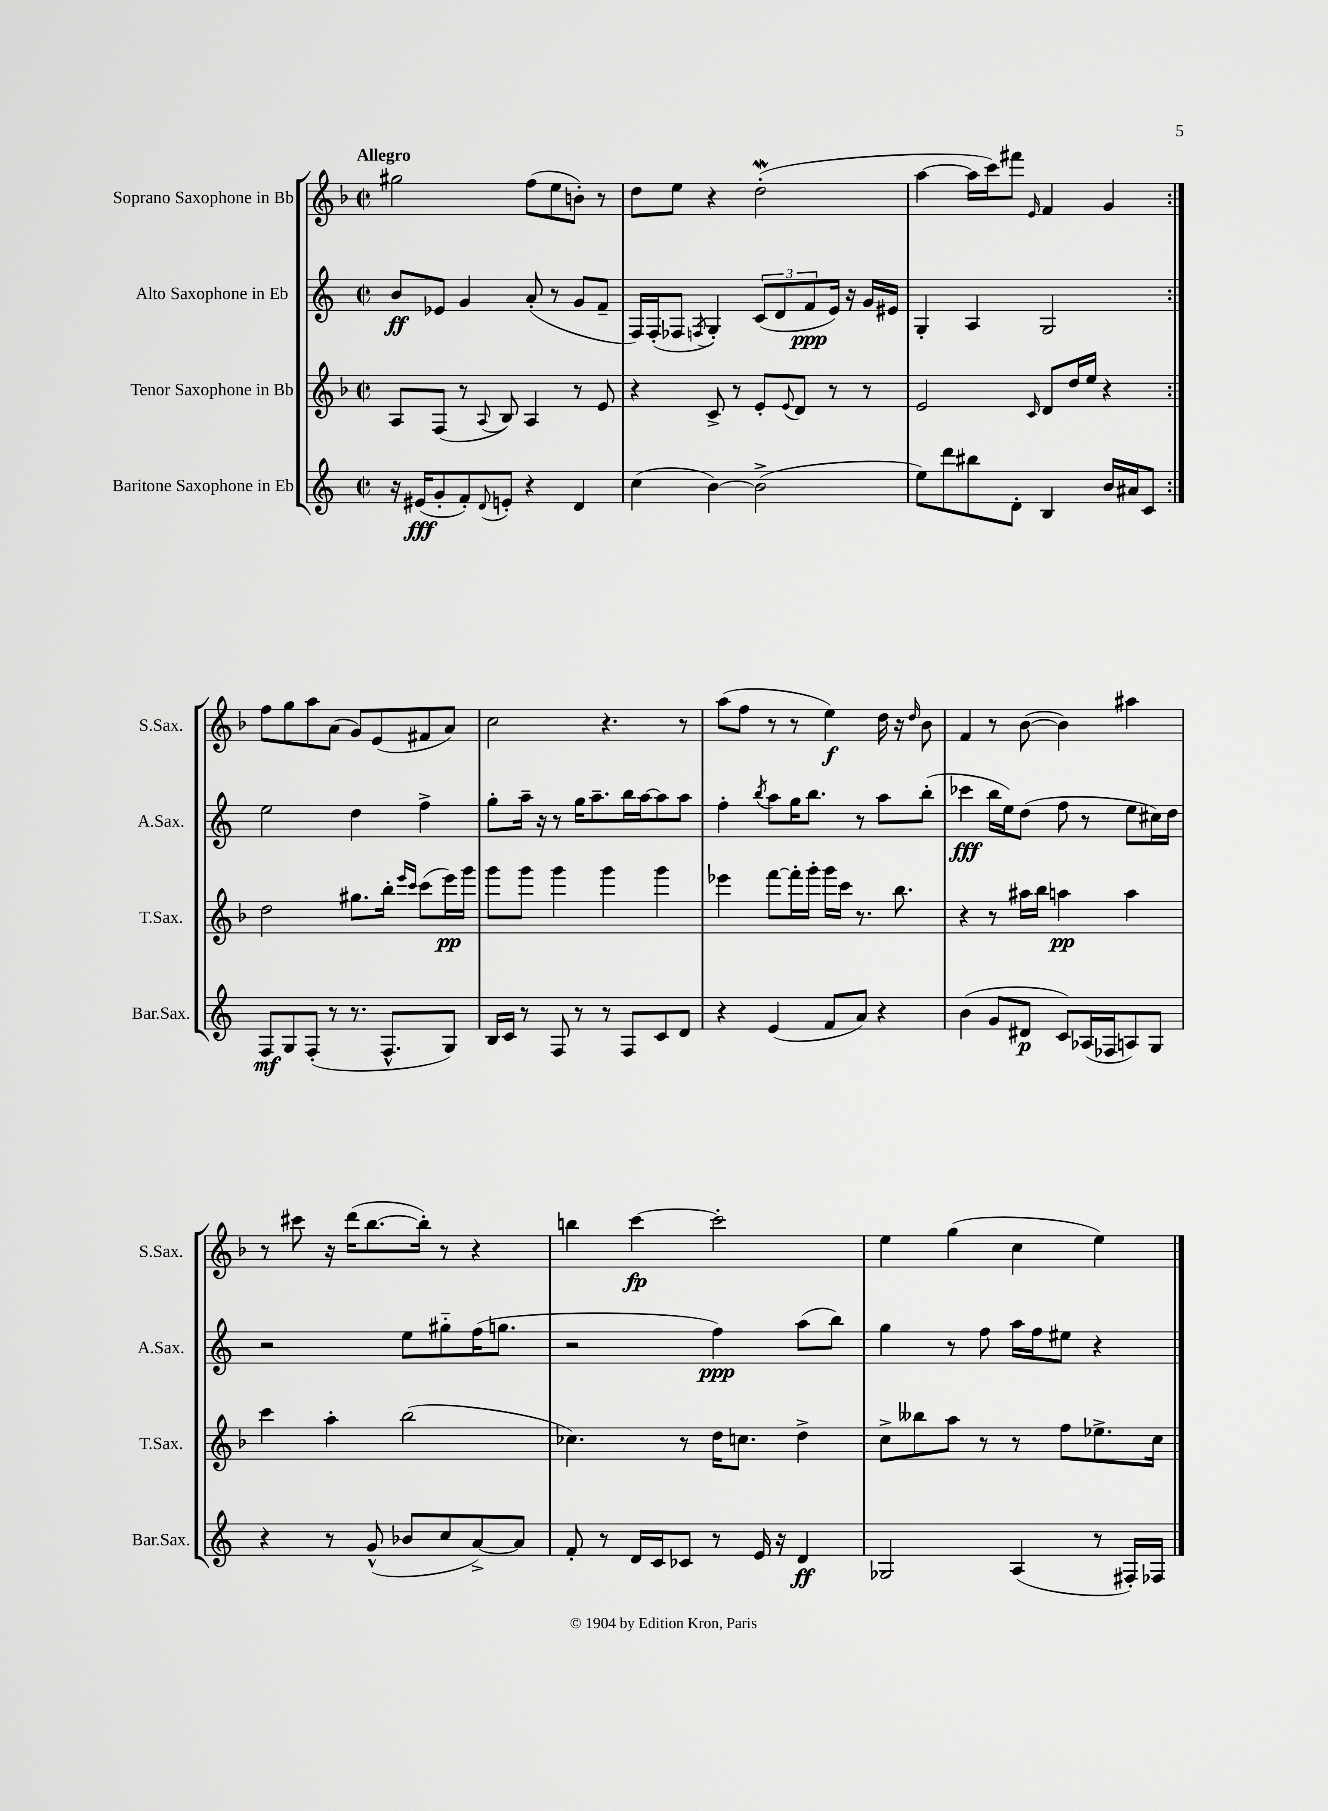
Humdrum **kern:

**kern	**dynam	**kern	**dynam	**kern	**dynam	**kern	**dynam
*part4	*part4	*part3	*part3	*part2	*part2	*part1	*part1
*staff4	*staff4	*staff3	*staff3	*staff2	*staff2	*staff1	*staff1
*I"Baritone Saxophone in Eb	*	*I"Tenor Saxophone in Bb	*	*I"Alto Saxophone in Eb	*	*I"Soprano Saxophone in Bb	*
*I'Bar.Sax.	*	*I'T.Sax.	*	*I'A.Sax.	*	*I'S.Sax.	*
*clefG2	*	*clefG2	*	*clefG2	*	*clefG2	*
*k[]	*	*k[b-]	*	*k[]	*	*k[b-]	*
*M2/2	*	*M2/2	*	*M2/2	*	*M2/2	*
*met(c|)	*	*met(c|)	*	*met(c|)	*	*met(c|)	*
=1	=1	=1	=1	=1	=1	=1	=1
!	!	!	!	!	!	!LO:TX:a:B:t=Allegro	!
16r	.	8A/L	.	8b/L	ff	2gg#X\	.
(16e#X/KL	fff	.	.	.	.	.	.
8g'/	.	(8F/J	.	8e-X/J	.	.	.
8f'/)	.	8r	.	4g/	.	.	.
8qqd/	.	8qqA/	.	.	.	.	.
8en'/J	.	8B-/)	.	.	.	.	.
4r	.	4A/	.	(8a'/	.	(8ff\L	.
.	.	.	.	8r	.	8ee\	.
4d/	.	8r	.	8g/L	.	8bn'\J)	.
.	.	8e/	.	8f~/J	.	8r	.
=2	=2	=2	=2	=2	=2	=2	=2
(4cc\	.	4r	.	16F/LL)	.	8dd\L	.
.	.	.	.	(16F'/J	.	.	.
.	.	.	.	8F-X/J	.	8ee\J	.
.	.	.	.	8qFn/	.	.	.
[4b\)	.	8c^/	.	4G'/)	.	4r	.
.	.	8r	.	.	.	.	.
(2b^\]	.	8e'/L	.	(12c/L	.	(2ddW'\	.
.	.	.	.	12d/	.	.	.
.	.	8qqe/	.	.	.	.	.
.	.	8d/J	.	.	.	.	.
.	.	.	.	12f/	ppp	.	.
.	.	8r	.	16e/Jk)	.	.	.
.	.	.	.	16r	.	.	.
.	.	8r	.	16g/LL	.	.	.
.	.	.	.	16e#X/JJ	.	.	.
=3	=3	=3	=3	=3	=3	=3	=3
8ee\L)	.	2e/	.	4G'/	.	[4aa\	.
8ddd\	.	.	.	.	.	.	.
8bb#X\	.	.	.	4A/	.	16aa\LL]	.
.	.	.	.	.	.	16ccc\J)	.
8d'\J	.	.	.	.	.	8fff#X\J	.
.	.	16qqc/	.	.	.	16qqe/	.
4B/	.	8d/L	.	2G/	.	4f/	.
.	.	16dd/L	.	.	.	.	.
.	.	16ee/JJ	.	.	.	.	.
16b/LL	.	4r	.	.	.	4g/	.
16a#X/J	.	.	.	.	.	.	.
8c/J	.	.	.	.	.	.	.
!!LO:LB:g=z
=4:|!	=4:|!	=4:|!	=4:|!	=4:|!	=4:|!	=4:|!	=4:|!
8F/L	mf	2dd\	.	2ee\	.	8ff\L	.
8G/	.	.	.	.	.	8gg\	.
(8F'/J	.	.	.	.	.	8aa\	.
8r	.	.	.	.	.	(8a\J	.
8.r	.	8.gg#X\L	.	4dd\	.	8g/L)	.
.	.	.	.	.	.	(8e/	.
8.F^^/L	.	16bb-'\Jk	.	.	.	.	.
.	.	16qqeee/LL	.	.	.	.	.
.	.	16qqccc/JJ	.	.	.	.	.
.	.	(8ccc\L	.	4ff^\	.	8f#X/	.
8G/J)	.	16eee\L)	pp	.	.	8a/J)	.
.	.	16ggg\JJ	.	.	.	.	.
=5	=5	=5	=5	=5	=5	=5	=5
16B/LL	.	8ggg\L	.	8gg'\L	.	2cc\	.
16c/JJ	.	.	.	.	.	.	.
8r	.	8ggg\J	.	16aa~\Jk	.	.	.
.	.	.	.	16r	.	.	.
8F/	.	4ggg\	.	8r	.	.	.
8r	.	.	.	16gg\KL	.	.	.
.	.	.	.	8.aa~\	.	.	.
8r	.	4ggg\	.	.	.	4.r	.
8F/L	.	.	.	16bb\L	.	.	.
.	.	.	.	[16aa\J	.	.	.
8c/	.	4ggg\	.	8aa\]	.	.	.
8d/J	.	.	.	8aa\J	.	8r	.
=6	=6	=6	=6	=6	=6	=6	=6
4r	.	4eee-X\	.	4ff'\	.	(8aa\L	.
.	.	.	.	.	.	8ff\J	.
.	.	.	.	8qbb/	.	.	.
(4e/	.	[8fff\L	.	8aa\L	.	8r	.
.	.	16fff'\L]	.	16gg\K	.	8r	.
.	.	16ggg'\JJ	.	8.bb\J	.	.	.
8f/L	.	16ggg\LL	.	.	.	4ee\)	f
.	.	16ccc\JJ	.	.	.	.	.
8a/J)	.	8.r	.	8r	.	.	.
4r	.	.	.	8aa\L	.	16dd\	.
.	.	8.bb-\	.	.	.	16r	.
.	.	.	.	.	.	16qqdd/	.
.	.	.	.	(8bb'\J	.	8b-\	.
=7	=7	=7	=7	=7	=7	=7	=7
(4b\	.	4r	.	4ccc-X\	fff	4f/	.
8g/L	.	8r	.	16bb\LL	.	8r	.
.	.	.	.	16ee\J)	.	.	.
8d#X/J	p	16aa#X\LL	.	(8dd\J	.	([8b-\	.
.	.	16bb-\JJ	.	.	.	.	.
8c/L)	.	4aan\	pp	8ff\	.	4b-\])	.
(16A-X/L	.	.	.	8r	.	.	.
16F-X/J	.	.	.	.	.	.	.
8An/)	.	4aa\	.	8ee\L	.	4aa#X\	.
8G/J	.	.	.	16cc#X\L)	.	.	.
.	.	.	.	16dd\JJ	.	.	.
!!LO:LB:g=z
=8	=8	=8	=8	=8	=8	=8	=8
4r	.	4ccc\	.	2r	.	8r	.
.	.	.	.	.	.	8ccc#X\	.
8r	.	4aa'\	.	.	.	16r	.
.	.	.	.	.	.	(16ddd\KL	.
(8g^^/	.	.	.	.	.	[8.bb-\	.
8b-X/L	.	(2bb-\	.	8ee\L	.	.	.
.	.	.	.	.	.	16bb-'\Jk])	.
8cc/	.	.	.	8gg#X\	.	8r	.
[8a^/)	.	.	.	(16ff\K	.	4r	.
.	.	.	.	8.ggn\J	.	.	.
8a/J]	.	.	.	.	.	.	.
=9	=9	=9	=9	=9	=9	=9	=9
8f'/	.	4.cc-X\)	.	2r	.	4bbn\	.
8r	.	.	.	.	.	.	.
16d/LL	.	.	.	.	.	[4ccc\	fp
16c/J	.	.	.	.	.	.	.
8c-X/J	.	8r	.	.	.	.	.
8r	.	16dd\KL	.	4ff\)	ppp	2ccc'\]	.
.	.	8.ccn\J	.	.	.	.	.
16e/	.	.	.	.	.	.	.
16r	.	.	.	.	.	.	.
4d/	ff	4dd^\	.	(8aa\L	.	.	.
.	.	.	.	8bb\J)	.	.	.
=10	=10	=10	=10	=10	=10	=10	=10
2G-X/	.	8cc^\L	.	4gg\	.	4ee\	.
.	.	8bb--X\	.	.	.	.	.
.	.	8aa\J	.	8r	.	(4gg\	.
.	.	8r	.	8ff\	.	.	.
(4A/	.	8r	.	16aa\LL	.	4cc\	.
.	.	.	.	16ff\J	.	.	.
.	.	8ff\L	.	8ee#X\J	.	.	.
8r	.	8.ee-X^\	.	4r	.	4ee\)	.
16F#X'/LL)	.	.	.	.	.	.	.
16F-X/JJ	.	16cc\Jk	.	.	.	.	.
==	==	==	==	==	==	==	==
*-	*-	*-	*-	*-	*-	*-	*-
